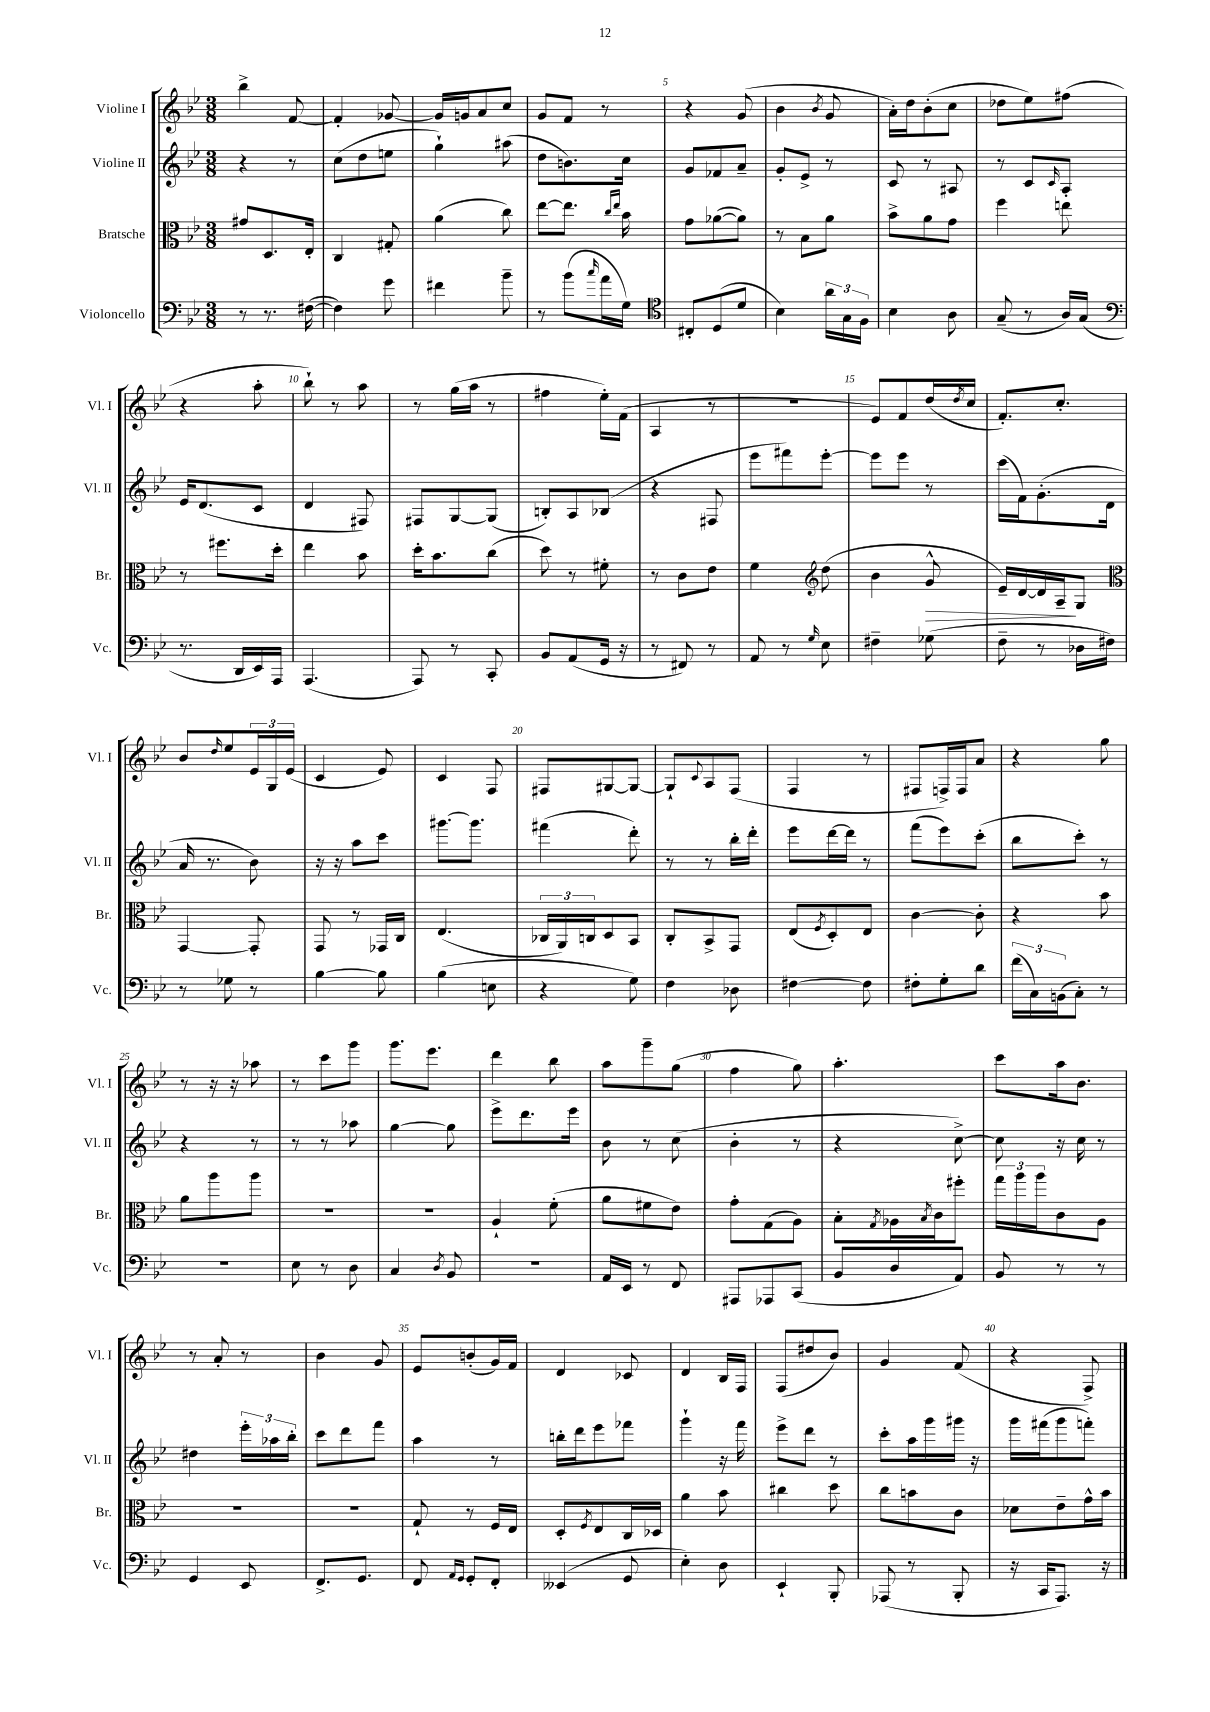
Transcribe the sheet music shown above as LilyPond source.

<<
\new StaffGroup <<
\new Staff = "s0" \with { instrumentName = "Violine I" shortInstrumentName = "Vl. I" } {
    \clef treble \key bes \major \numericTimeSignature \time 3/8
    bes''4-> f'8~ |
    f'4-. ges'8~ |
    ges'16 g'16 a'8 c''8 |
    g'8 f'8 r8 |
    r4 g'8( |
    bes'4 \acciaccatura { bes'8 } g'8 |
    a'16-.) d''16 bes'8-.( c''8 |
    des''8 ees''8) fis''8( |
    r4 a''8-. |
    bes''8-!) r8 a''8 |
    r8 g''16( a''16 r8 |
    fis''4 ees''16-.) f'16( |
    a4 r8 |
    r4. |
    ees'8) f'8 d''16( \acciaccatura { d''8 } c''16 |
    f'8.-.) c''8.-. |
    bes'8 \grace { d''16 } ees''8 \tuplet 3/2 { ees'16 g16 ees'16( } |
    c'4 ees'8) |
    c'4 f8 |
    fis8 gis8~ gis8~ |
    gis8-! \appoggiatura { c'8 } a8 f8( |
    f4 r8 |
    fis8 f16->) f16 a'8 |
    r4 g''8 |
    r8 r16 r16 aes''8 |
    r8 c'''8 g'''8 |
    g'''8. ees'''8. |
    d'''4 bes''8 |
    a''8 g'''8-- g''8( |
    f''4 g''8) |
    a''4.-. |
    c'''8 a''16 bes'8. |
    r8 a'8-. r8 |
    bes'4 g'8 |
    ees'8 b'8-.( g'16) f'16 |
    d'4 ces'8 |
    d'4 bes16 f16 |
    f8( dis''8 bes'8) |
    g'4 f'8( |
    r4 f8->) \bar "|." |
}
\new Staff = "s1" \with { instrumentName = "Violine II" shortInstrumentName = "Vl. II" } {
    \clef treble \key bes \major \numericTimeSignature \time 3/8
    r4 r8 |
    c''8( d''8 e''8 |
    g''4-!) ais''8( |
    d''8 b'8.) c''16 |
    g'8 fes'8 a'8-- |
    g'8-. ees'8-> r8 |
    c'8 r8 ais8 |
    r8 c'8 \grace { c'16 } a8-. |
    ees'16 d'8.( c'8 |
    d'4 fis8) |
    fis8 g8~ g8( |
    b8-.) a8 bes8( |
    r4 fis8 |
    ees'''8 fis'''8) ees'''8~-. |
    ees'''8 ees'''8 r8 |
    c'''16( f'16) g'8.-.( d'16 |
    a'16 r8. bes'8) |
    r16 r16 a''8 c'''8 |
    gis'''8.~ gis'''8. |
    fis'''4( d'''8-.) |
    r8 r8 bes''16-. d'''16-. |
    ees'''8 d'''16~ d'''16 r8 |
    f'''8( ees'''8) c'''8-.( |
    bes''8 c'''8-.) r8 |
    r4 r8 |
    r8 r8 aes''8 |
    g''4~ g''8 |
    ees'''8-> d'''8. ees'''16 |
    bes'8 r8 c''8( |
    bes'4-. r8 |
    r4 c''8~->) |
    c''8 r16 c''16 r8 |
    dis''4 \tuplet 3/2 { ees'''16-. aes''16 bes''16-. } |
    c'''8 d'''8 f'''8 |
    a''4 r8 |
    b''16-. d'''16 ees'''8 fes'''8 |
    g'''4-! r16 f'''16 |
    ees'''8-> d'''8 r8 |
    c'''8-. a''16 g'''16 gis'''16 r16 |
    g'''16 fis'''16( g'''8 f'''8-.) \bar "|." |
}
\new Staff = "s2" \with { instrumentName = "Bratsche" shortInstrumentName = "Br." } {
    \clef alto \key bes \major \numericTimeSignature \time 3/8
    gis'8 d8. ees16-. |
    c4 gis8-. |
    a'4( c''8) |
    ees''8~ ees''8. \grace { c''16 ees''16 } bes'16 |
    g'8 aes'8~( aes'8) |
    r8 bes8 a'8 |
    bes'8-> a'8 g'8 |
    f''4 e''8 |
    r8 fis''8. d''16-. |
    ees''4 bes'8 |
    d''16-. bes'8. c''8( |
    d''8) r8 fis'8-. |
    r8 c'8 ees'8 |
    f'4 \clef treble d''8( |
    bes'4 g'8-^\> |
    ees'16--) d'16~ d'16 a16--\! g8 |
    \clef alto g,4~ g,8-. |
    g,8 r8 ges,16 c16 |
    ees4.( |
    \tuplet 3/2 { ces16 a,16) c16 } d8 bes,8 |
    c8-. bes,8-> g,8 |
    ees8( \acciaccatura { f8 } d8-.) ees8 |
    c'4~ c'8-. |
    r4 bes'8 |
    a'8 a''8 a''8 |
    R4. |
    R4. |
    a4-! f'8-.( |
    a'8 fis'8 ees'8) |
    g'8-. g8( a8) |
    bes8-. \acciaccatura { g8 } aes16 \acciaccatura { bes8 } c'16 fis''8-. |
    \tuplet 3/2 { g''16 a''16 a''16 } c'8 a8 |
    R4. |
    R4. |
    g8-! r8 f16 ees16 |
    d8-. \acciaccatura { f8 } ees8 c16 des16 |
    a'4 bes'8 |
    cis''4 d''8 |
    c''8 b'8 c'8 |
    des'8 ees'8-- g'16-^ bes'16 \bar "|." |
}
\new Staff = "s3" \with { instrumentName = "Violoncello" shortInstrumentName = "Vc." } {
    \clef bass \key bes \major \numericTimeSignature \time 3/8
    r8 r8. fis16~( |
    fis4) g'8 |
    fis'4 bes'8-- |
    r8 bes'8( \grace { c''16 } a'16 g16) |
    \clef tenor cis8-. d8( d'8 |
    bes4) \tuplet 3/2 { a'16 g16 f16 } |
    bes4 a8 |
    g8--( r8 a16) g16( |
    \clef bass r8. d,16 ees,16) a,,16 |
    a,,4.( |
    a,,8) r8 c,8-. |
    bes,8 a,8( g,16 r16 |
    r8 fis,8) r8 |
    a,8 r8 \grace { g16 } ees8 |
    fis4-- ges8( |
    f8-- r8 des16 fis16) |
    r8 ges8 r8 |
    bes4~ bes8 |
    bes4( e8 |
    r4 g8) |
    f4 des8 |
    fis4~ fis8 |
    fis8-. g8-. d'8 |
    \tuplet 3/2 { f'16( c16) b,16( } c8-.) r8 |
    R4. |
    ees8 r8 d8 |
    c4 \acciaccatura { d8 } bes,8 |
    R4. |
    a,16 ees,16 r8 f,8 |
    ais,,8 aes,,8 c,8( |
    bes,8 d8 a,8) |
    bes,8 r8 r8 |
    g,4 ees,8 |
    f,8.-> g,8. |
    f,8 \grace { a,16 g,16 } g,8-. f,8-. |
    eeses,4( g,8 |
    ees4-.) d8 |
    ees,4-! bes,,8-. |
    aes,,8( r8 bes,,8-. |
    r16 c,16 a,,8.) r16 \bar "|." |
}
>>
>>
\layout { \context { \Score \override BarNumber.break-visibility = ##(#f #t #t) barNumberVisibility = #(every-nth-bar-number-visible 5) } }
